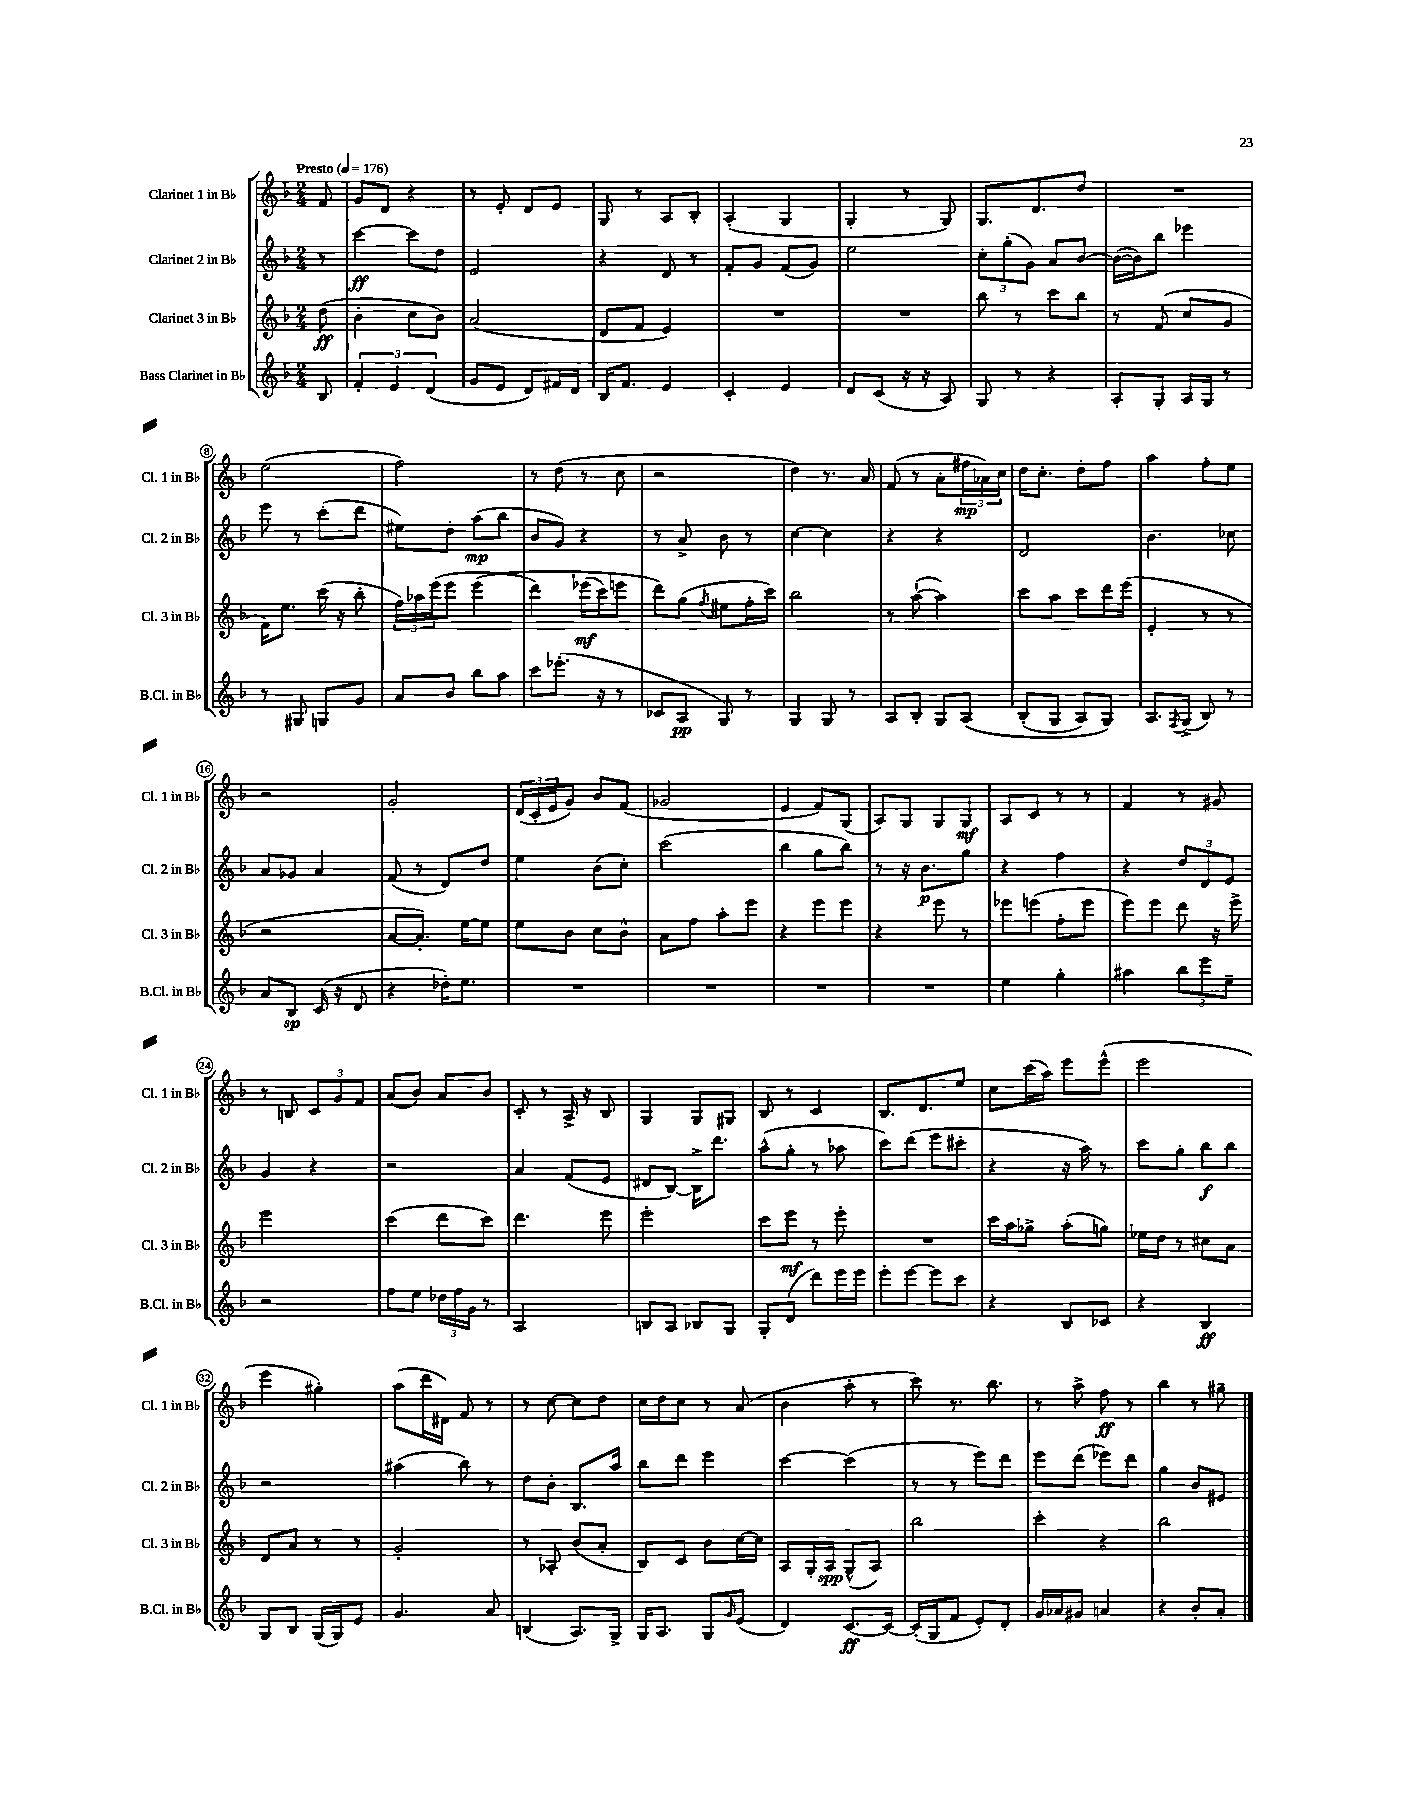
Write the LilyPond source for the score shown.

<<
\new StaffGroup <<
\new Staff = "s0" \with { instrumentName = "Clarinet 1 in Bb" shortInstrumentName = "Cl. 1 in Bb" } {
    \clef treble \key f \major \numericTimeSignature \time 2/4 \partial 8 \tempo "Presto" 4 = 176
    f'8 |
    g'8 d'8 r4 |
    r8 e'8-. d'8 e'8 |
    g8 r8 a8 bes8-. |
    a4-.( g4 |
    g4-. r8 g8) |
    g8. d'8. d''8 |
    R2 |
    e''2( |
    f''2) |
    r8 d''8( r8 c''8 |
    r2 |
    d''4) r8. a'16 |
    f'8( r8 a'8-. \tuplet 3/2 { fis''16\mp aes'16) c''16 } |
    d''16 c''8.-. d''8-. f''8 |
    a''4 f''8-. e''8 |
    r2 |
    g'2-. |
    \tuplet 3/2 { d'16( c'16-. e'16 } g'8) bes'8 f'8( |
    ges'2 |
    e'4 f'8) g8( |
    a8) g8 g8 g8\mf |
    a8 c'8 r8 r8 |
    f'4 r8 gis'8 |
    r8 b8 \tuplet 3/2 { c'8 g'8 f'8 } |
    a'8( bes'8) a'8 bes'8 |
    c'8-. r8 a16-> r16 bes8 |
    g4 g8 gis8 |
    bes8 r8 c'4 |
    bes8. d'8. e''8 |
    c''8 c'''16( a''16) e'''8 e'''8-^( |
    e'''2 |
    e'''4 gis''4-.) |
    a''8( d'''16 dis'16) f'8 r8 |
    r8 c''8~ c''8 d''8 |
    c''16 d''16 c''8 r8 a'8( |
    bes'4 a''8-. r8 |
    c'''8) r8. bes''8. |
    r8 a''8-> f''8\ff r8 |
    bes''4 r8 gis''8-- \bar "|." |
}
\new Staff = "s1" \with { instrumentName = "Clarinet 2 in Bb" shortInstrumentName = "Cl. 2 in Bb" } {
    \clef treble \key f \major \numericTimeSignature \time 2/4 \partial 8
    r8 |
    c'''4~\ff c'''8 d''8 |
    e'2 |
    r4 d'8 r8 |
    f'8-. g'8 f'8( g'8) |
    e''2 |
    \tuplet 3/2 { c''8-. g''8-.( g'8) } a'8 bes'8~ |
    bes'16~( bes'16) bes''8 ees'''4 |
    e'''8 r8 c'''8-.( d'''8 |
    eis''8) d''8-. a''8\mp( bes''8 |
    bes'8 g'8) r4 |
    r8 a'8-> bes'8 r8 |
    c''4~ c''4 |
    r4 r4 |
    d'2 |
    bes'4. ces''8 |
    a'8 ges'8 a'4 |
    f'8( r8 d'8) d''8 |
    e''4 bes'8( c''8-.) |
    c'''2( |
    bes''4 g''8 bes''8) |
    r8 r16 bes'8.\p g''8 |
    r4 f''4 |
    r4 \tuplet 3/2 { d''8 d'8 e'8 } |
    g'4 r4 |
    r2 |
    a'4 f'8( e'8 |
    dis'8 bes8~) bes16-> d'''8. |
    a''8-^( g''8-. r8 aes''8 |
    c'''8) d'''8( e'''8 cis'''8-. |
    r4 r16 a''16) r8 |
    c'''8 g''8-. bes''8\f bes''8 |
    r2 |
    ais''4( bes''8) r8 |
    d''8 bes'8-. bes8. a''16 |
    bes''8 d'''8 e'''4 |
    c'''4~ c'''4( |
    r8 r8 e'''8) d'''8 |
    e'''8 d'''8( ees'''8) d'''8 |
    g''4 bes'8 eis'8 \bar "|." |
}
\new Staff = "s2" \with { instrumentName = "Clarinet 3 in Bb" shortInstrumentName = "Cl. 3 in Bb" } {
    \clef treble \key f \major \numericTimeSignature \time 2/4 \partial 8
    d''8\ff( |
    bes'4-. c''8 bes'8) |
    a'2( |
    d'8 f'8 e'4) |
    R2 |
    R2 |
    bes''8 r8 c'''8 bes''8 |
    r8 f'8( c''8 g'8 |
    f'16) e''8. c'''16( r16 bes''8-. |
    \tuplet 3/2 { f''16) aes''16 e'''16( } e'''8 e'''4\( |
    d'''4) ees'''16\mf( c'''16) e'''8 |
    d'''8\) g''8( \acciaccatura { f''8 } eis''8 f''16-. c'''16) |
    bes''2 |
    r8 a''8~-!( a''4) |
    c'''8 a''8 c'''8 d'''16 e'''16( |
    e'4-. r8 r8 |
    r2 |
    a'8~ a'8.-.) e''16~ e''8 |
    e''8 bes'8 c''8 bes'8-^ |
    a'8 f''8 a''8-. e'''8 |
    r4 e'''8 e'''8 |
    r4 e'''8 r8 |
    ees'''8 e'''8( f''8-. e'''8 |
    e'''8) e'''8 d'''8 r16 e'''16-> |
    e'''2 |
    c'''4( d'''8 c'''8) |
    d'''4. e'''8 |
    e'''2-. |
    c'''8 e'''8\mf r8 e'''8-. |
    R2 |
    c'''16 a''16 ges''8-> a''8-.( g''8) |
    ees''16 d''16 r8 cis''8 a'8 |
    d'8 a'8 r8 r8 |
    g'2-. |
    r8 aes8-. bes'8( a'8-. |
    bes8) c'8 bes'8 c''16~ c''16 |
    a8 g16-. a16\spp g8-^( a8) |
    bes''2 |
    c'''4-. r4 |
    bes''2 \bar "|." |
}
\new Staff = "s3" \with { instrumentName = "Bass Clarinet in Bb" shortInstrumentName = "B.Cl. in Bb" } {
    \clef treble \key f \major \numericTimeSignature \time 2/4 \partial 8
    bes8 |
    \tuplet 3/2 { f'4-. e'4 d'4( } |
    g'8 e'8 d'8) fis'16 d'16 |
    bes16 f'8. e'4 |
    c'4-. e'4 |
    d'8 c'8( r16 r16 a8) |
    g8 r8 r4 |
    a8-. g8-. a16 g16 r8 |
    r8 gis8 g8 g'8 |
    a'8 bes'8 bes''8 a''8 |
    c'''8 ees'''8.-.( r16 r8 |
    ces'8 a8\pp g8) r8 |
    g4 g8 r8 |
    a8 bes8-. g8 a8\( |
    bes8-.( g8 a8) g8\) |
    a8. \acciaccatura { f8 } g16->( bes8) r8 |
    a'8 bes8\sp c'16( r16 d'8 |
    r4 des''16-.) e''8. |
    R2 |
    R2 |
    R2 |
    R2 |
    e''4 g''4-. |
    ais''4 \tuplet 3/2 { bes''8 e'''8 e''8-- } |
    r2 |
    f''8 e''8 \tuplet 3/2 { des''16 f''16 g'16 } r8 |
    a2 |
    b8 a8 bes8 g8 |
    g8-. d'8( d'''8) e'''16 e'''16 |
    e'''8-. e'''8~ e'''8 c'''8 |
    r4 bes8 ces'8 |
    r4 bes4\ff |
    g8 bes8 g16( g16) e'8 |
    g'4. a'8 |
    b4( a8.) g16-> |
    g16 a8. g8 \grace { g'16 } e'8( |
    d'4) c'8.~\ff c'16~ |
    c'16-.( g16 f'8 e'8-.) d'8-. |
    g'16 aes'16 gis'8 a'4 |
    r4 bes'8-. a'8-. \bar "|." |
}
>>
>>
\layout { \context { \Score \override BarNumber.stencil = #(make-stencil-circler 0.1 0.3 ly:text-interface::print) } }
